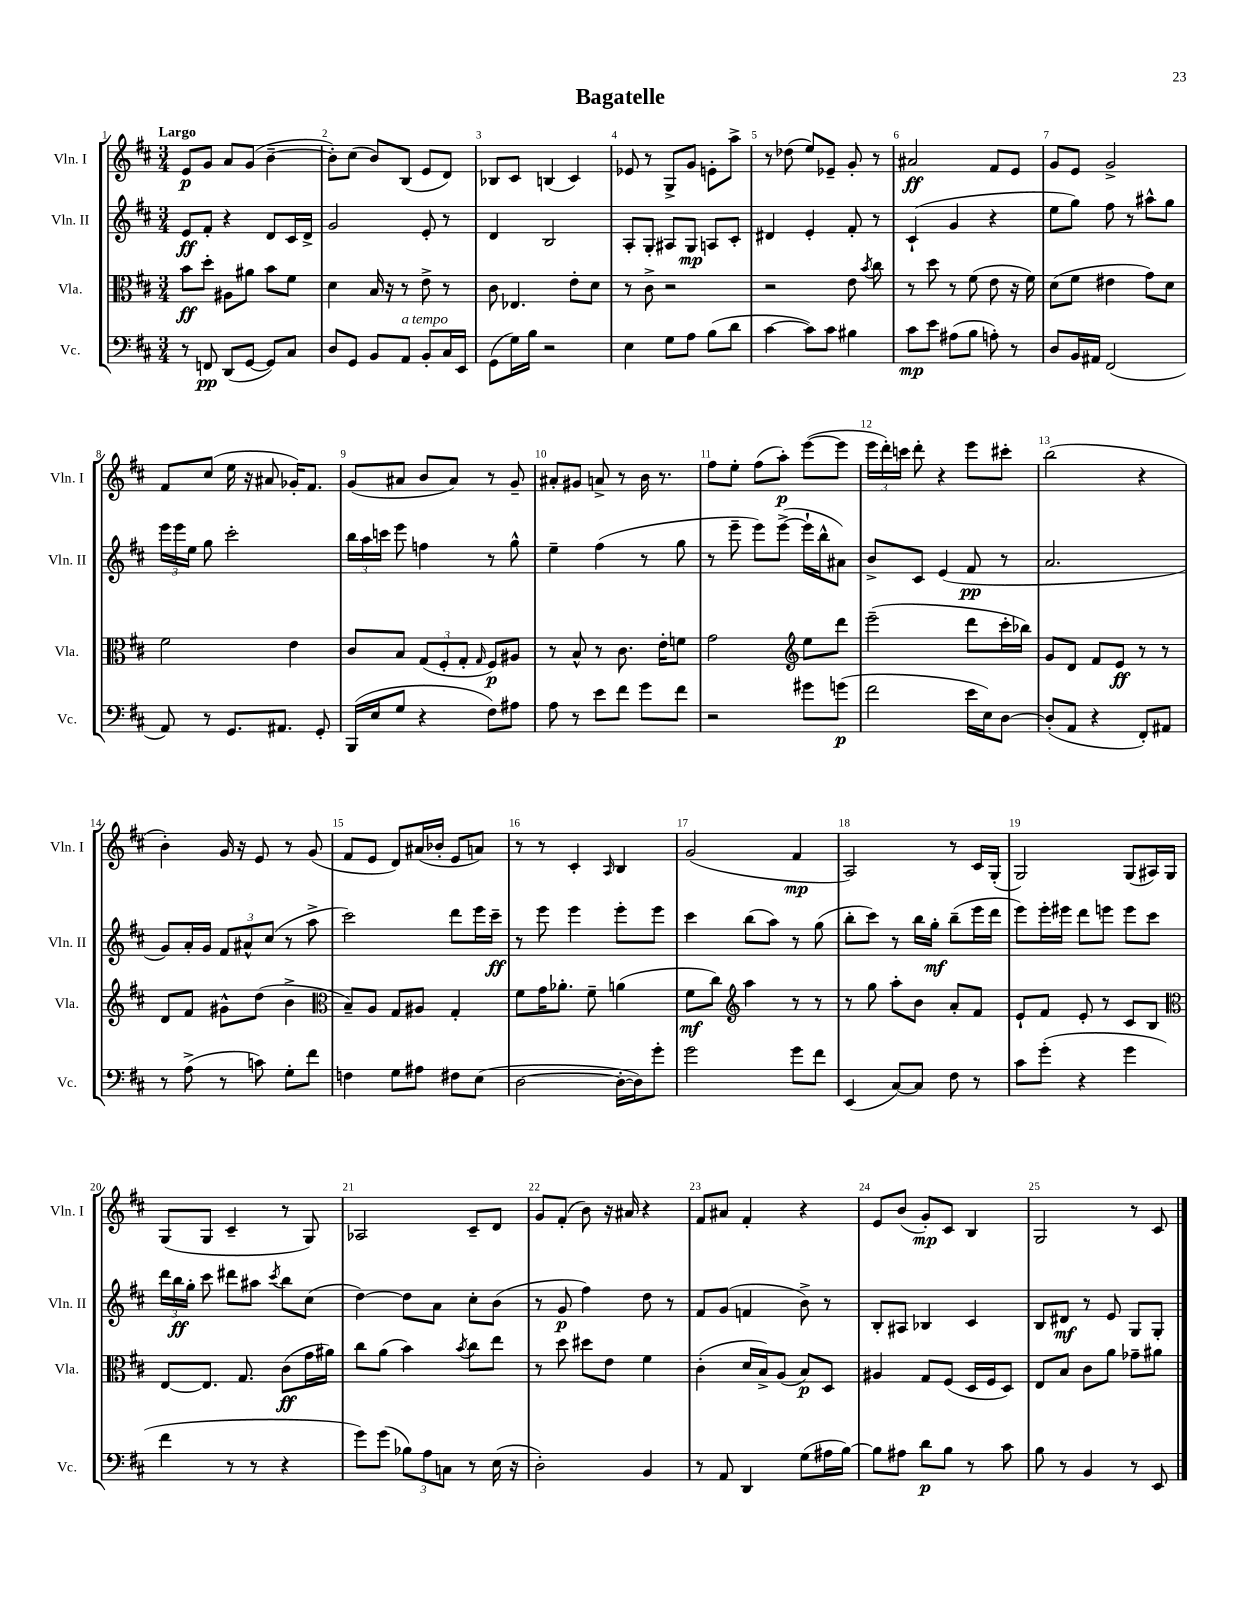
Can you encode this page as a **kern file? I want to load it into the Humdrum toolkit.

**kern	**kern	**kern	**kern
*staff4	*staff3	*staff2	*staff1
*clefF4	*clefC3	*clefG2	*clefG2
*k[f#c#]	*k[f#c#]	*k[f#c#]	*k[f#c#]
*M3/4	*M3/4	*M3/4	*M3/4
8r	8b	8e	8e
8FF	8dd'	8f#'	8g
(8DD	8A#	4r	8a
[8GG	8a#	.	(8g
8GG])	8b	8d	[4b~
8C#	8f#	16c#	.
.	.	16d^	.
=	=	=	=
8D	4d	2g	8b'])
8GG	.	.	(8cc#
8BB	16B	.	8b)
.	16r	.	.
8AA	8r	.	(8B
8BB'	8e^	8e'	8e
16C#	8r	8r	8d)
16EE	.	.	.
=	=	=	=
(8GG	8c#	4d	8B-
16G)	4.E-	.	8c#
16B	.	.	.
2r	.	2B	(4B
.	8e'	.	4c#)
.	8d	.	.
=	=	=	=
4E	8r	8A'	8e-
.	8c#^	8G'	8r
8G	2r	8A#	8G^
8A	.	8G	8g
(8B	.	8A	8e'
8d	.	8c#'	8aa^
=	=	=	=
[4c#	2r	4d#	8r
.	.	.	(8dd-
8c#])	.	4e'	8ee)
8c#	.	.	8e-~
4B#	8e	8f#'	8g'
.	8qb	.	.
.	8cc#	8r	8r
=	=	=	=
8c#	8r	(4c#`	2a#
8e	8dd	.	.
(8A#	8r	4g	.
8B	(8f#	.	.
8A')	8e	4r	8f#
8r	16r	.	8e
.	16f#)	.	.
=	=	=	=
8D	(8d	8ee	8g
16BB	8f#	8gg)	8e
16AA#	.	.	.
(2FF#	4e#	8ff#	2g^
.	.	8r	.
.	8g)	8aa#^^	.
.	8d	8gg	.
=	=	=	=
8AA)	2f#	24eee	8f#
.	.	24eee	.
.	.	24ee	.
8r	.	8gg	(8cc#
8.GG	.	2ccc#'	16ee
.	.	.	16r
.	.	.	8a#
8.AA#	.	.	.
.	4e	.	16g-')
.	.	.	8.f#
8GG'	.	.	.
=	=	=	=
(16BBB	8c#	24bb	(8g
.	.	24aa	.
16E	.	.	.
.	.	24ccc	.
8G	8B	8eee	8a#
4r	(12G	4ff	8b
.	12F#'	.	.
.	.	.	8a#)
.	12G'	.	.
.	16qqG	.	.
8F#)	8F#)	8r	8r
8A#	8A#	8gg^^	8g~
=	=	=	=
8A	8r	4ee~	8a#'
8r	8B^^	.	8g#
8e	8r	(4ff#	8a^
8f#	8.c#	.	8r
8g	.	8r	16b
.	16e'	.	8.r
8f#	8f	8gg	.
=	=	=	=
2r	2g	8r	8ff#
.	.	8eee~	8ee'
.	.	8eee)	(8ff#
.	.	([8eee^	8aa')
*	*clefG2	*	*
8g#	8ee	16eee`]	([8eee
.	.	16bb^^	.
(8g	8ddd	8a#)	8eee]
=	=	=	=
2f#	(2eee~	8b^	24eee
.	.	.	24ddd')
.	.	.	24ccc
.	.	8c#	8ddd'
.	.	(4e	4r
16e	8ddd	8f#	8eee
16E)	.	.	.
[8D	16ccc#'	8r	8ccc#'
.	16bb-)	.	.
=	=	=	=
(8D']	8g	2.a	(2bb
8AA	8d	.	.
4r	8f#	.	.
.	8e	.	.
8FF#')	8r	.	4r
8AA#	8r	.	.
=	=	=	=
8r	8d	8g)	4b')
(8A^	8f#	16a'	.
.	.	16g	.
8r	8g#^^	12f#	16g
.	.	.	16r
.	.	12a#^^	.
8c)	(8dd	.	8e
.	.	(12cc#	.
8G'	4b^	8r	8r
8f#	.	8aa^	(8g
=	=	=	=
*	*clefC3	*	*
4F	8B~)	2ccc#)	8f#
.	8A	.	8e
8G	8G	.	8d)
8A#	8A#	.	(16a#
.	.	.	16b-'
8F#	4G'	8ddd	8e
(8E	.	16eee	8a)
.	.	16ccc#~	.
=	=	=	=
[2D	8f#	8r	8r
.	16g	8eee	8r
.	8.a-'	.	.
.	.	4eee	4c#'
.	8f#~	.	.
.	.	.	16qqA
16D'_	(4a	8eee'	4B
16D])	.	.	.
8g'	.	8eee	.
=	=	=	=
2g	8f#	4ccc#	(2g
.	8cc#)	.	.
*	*clefG2	*	*
.	4aa	(8bb	.
.	.	8aa)	.
8g	8r	8r	4f#
8f#	8r	(8gg	.
=	=	=	=
(4EE	8r	8bb'	2A)
.	8gg	8ccc#)	.
[8C#)	8aa'	8r	.
8C#]	8b	16bb	.
.	.	16gg'	.
8F#	8a'	(8bb~	8r
8r	8f#	16eee	16c#
.	.	16ddd	(16G'
=	=	=	=
8c#	8e`	8eee)	2G)
(8g'	8f#	16eee'	.
.	.	16eee#	.
4r	8e'	8ddd	.
.	8r	8eee	.
4g	8c#	8eee	(8G
.	8B	8ccc#	16A#)
.	.	.	16G
=	=	=	=
*	*clefC3	*	*
4f#	[8E	24ddd	(8G
.	.	24bb	.
.	.	24gg'	.
.	8.E]	8ccc#	8G
8r	.	8ddd#	4c#~
.	8.G	.	.
8r	.	8aa#	.
.	.	8qccc#	.
4r	(8c#	8bb	8r
.	16g	(8cc#	8G)
.	16a#)	.	.
=	=	=	=
8g)	8cc#	[4dd)	2A-
(8g	(8a	.	.
12B-)	4b)	8dd]	.
12A	.	.	.
.	.	8a	.
12C	.	.	.
.	8qb	.	.
8r	8cc#	8cc#'	8c#~
(16E	8ee	(8b	8d
16r	.	.	.
=	=	=	=
2D')	8r	8r	8g
.	8dd	8g	(8f#'
.	8dd#	4ff#)	8b)
.	8e	.	16r
.	.	.	16a#
4BB	4f#	8dd	4r
.	.	8r	.
=	=	=	=
8r	(4c#'	8f#	8f#
8AA	.	(8g	8a#
4DD	16d	4f	4f#'
.	16B^)	.	.
.	(8A	.	.
(8G	8B)	8b^)	4r
16A#	8D	8r	.
[16B)	.	.	.
=	=	=	=
8B]	4A#	8B'	8e
8A#	.	8A#	(8b
8d	8G	4B-	8g')
8B	(8F#	.	8c#
8r	16D	4c#	4B
.	16F#	.	.
8c#	8D)	.	.
=	=	=	=
8B	8E	8B	2G
8r	8B	8d#	.
4BB	8c#	8r	.
.	8a	8e	.
8r	8g-~	8G	8r
8EE	8a#	8G'	8c#
==	==	==	==
*-	*-	*-	*-
